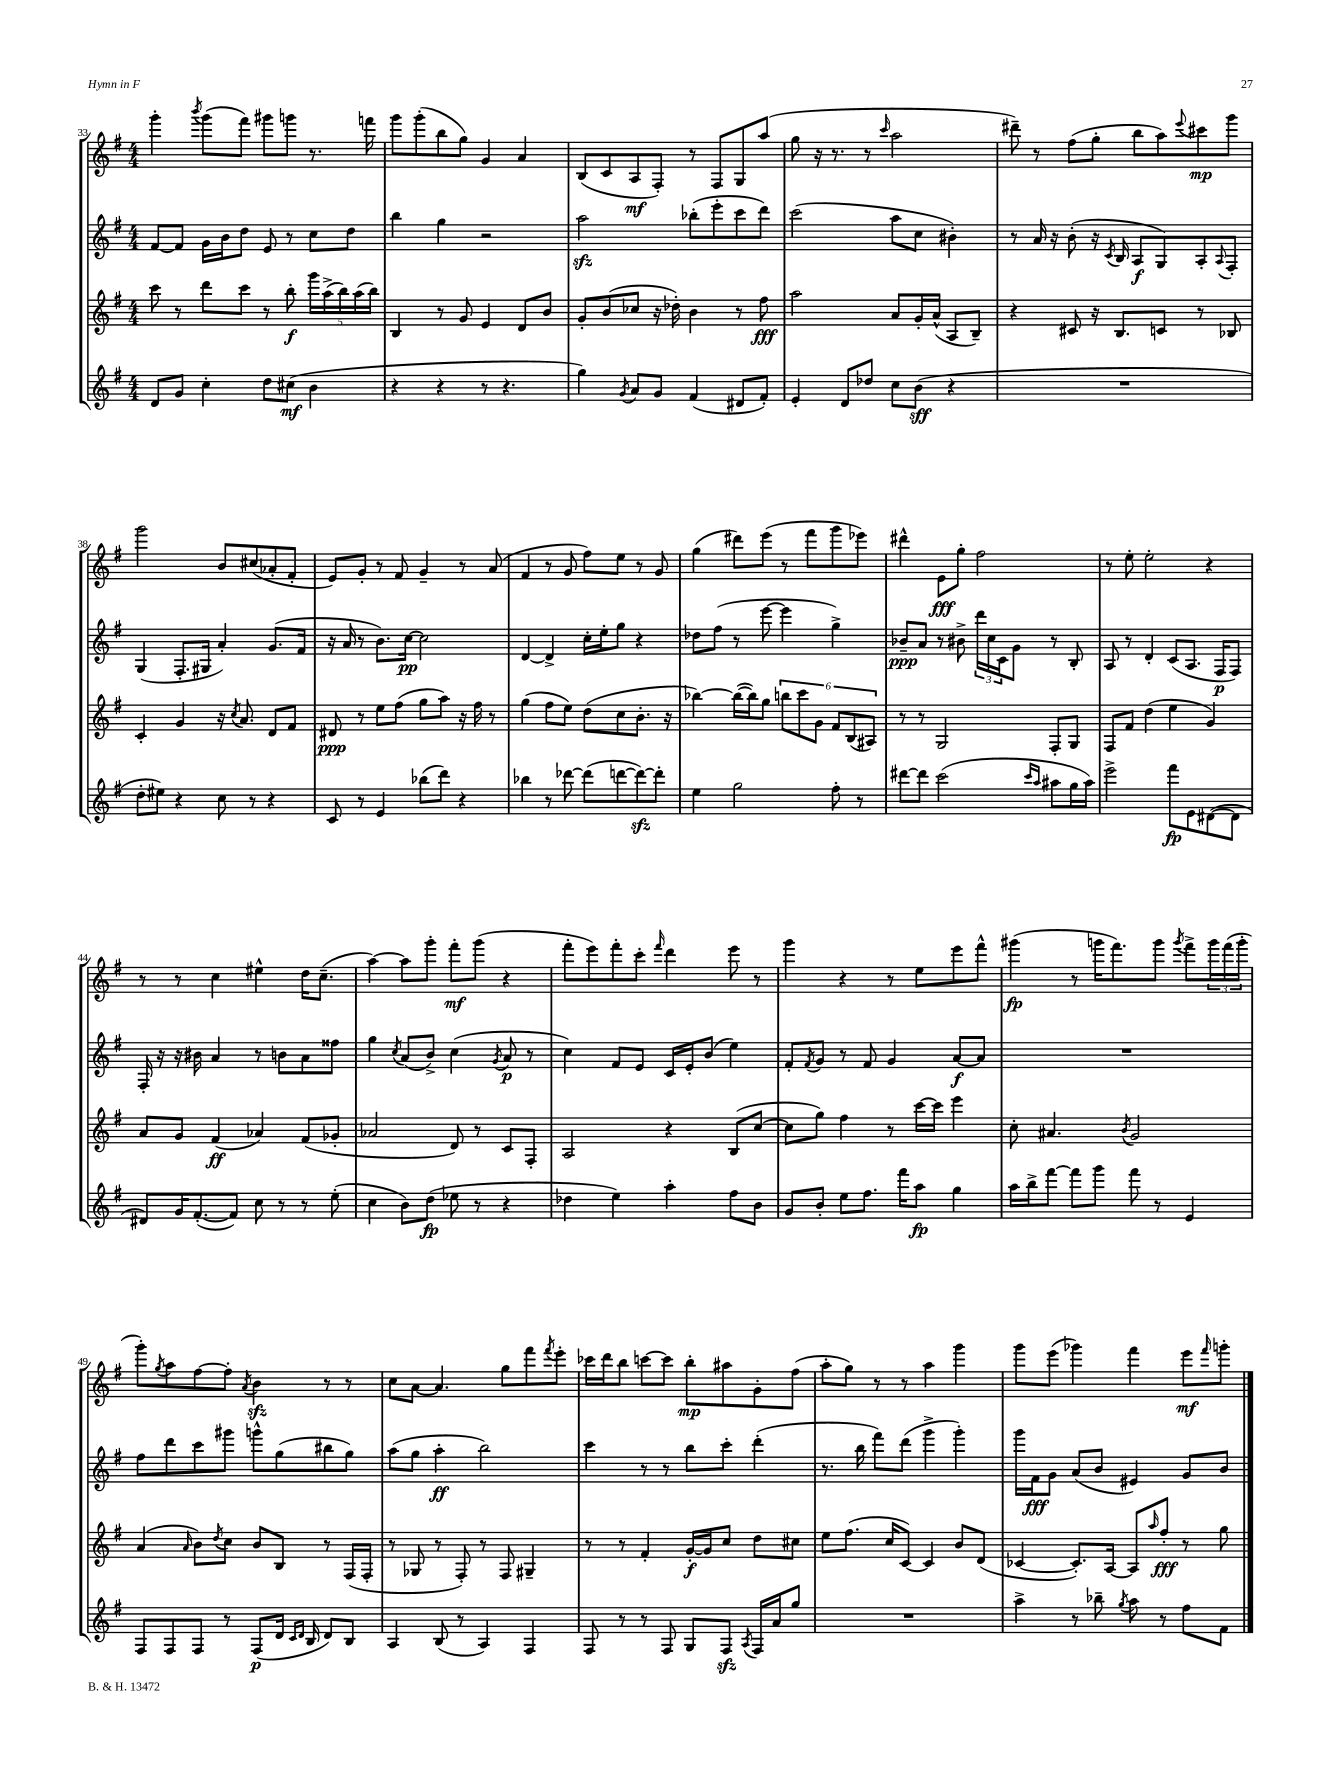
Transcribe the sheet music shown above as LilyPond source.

<<
\new StaffGroup <<
\new Staff = "s0" {
    \clef treble \key g \major \numericTimeSignature \time 4/4
    g'''4-. \acciaccatura { b'''8 } g'''8( fis'''8) gis'''8 g'''8 r8. f'''16 |
    g'''8 g'''8-.( b''8 g''8) g'4 a'4 |
    b8( c'8 a8\mf fis8-.) r8 fis8 g8 a''8( |
    g''8 r16 r8. r8 \grace { c'''16 } a''2 |
    dis'''8--) r8 fis''8( g''8-. b''8 a''8) \appoggiatura { e'''8 } cis'''8\mp g'''8 |
    g'''2 b'8 cis''8( aes'8-. fis'8-. |
    e'8) g'8-. r8 fis'8 g'4-- r8 a'8( |
    fis'4 r8 g'8 fis''8) e''8 r8 g'8 |
    g''4( dis'''8) e'''8( r8 fis'''8 g'''8 ees'''8) |
    dis'''4-^ e'8\fff g''8-. fis''2 |
    r8 e''8-. e''2-. r4 |
    r8 r8 c''4 eis''4-^ d''16 c''8.--( |
    a''4~) a''8 g'''8-. fis'''8-.\mf g'''8( r4 |
    fis'''8-. e'''8) fis'''8-. c'''8-. \grace { fis'''16 } d'''4 e'''8 r8 |
    g'''4 r4 r8 e''8 e'''8 fis'''8-^ |
    gis'''4\fp( r8 g'''16 fis'''8.) g'''8 \acciaccatura { g'''8 } fis'''8-> \tuplet 3/2 { g'''16 fis'''16( g'''16-. } |
    g'''8-.) \acciaccatura { g''8 } a''8 fis''8~ fis''8-. \acciaccatura { a'8 } b'4\sfz r8 r8 |
    c''8 a'8~ a'4. g''8 fis'''8 \acciaccatura { fis'''8 } e'''8-. |
    ces'''16 d'''16 b''8 c'''8~ c'''8 b''8-.\mp ais''8 g'8-. fis''8( |
    a''8-. g''8) r8 r8 a''4 g'''4 |
    g'''8 e'''8( ges'''4) fis'''4 e'''8\mf \grace { fis'''16 } g'''8-. \bar "|." |
}
\new Staff = "s1" {
    \clef treble \key g \major \numericTimeSignature \time 4/4
    fis'8~ fis'8 g'16 b'16 d''8 e'8 r8 c''8 d''8 |
    b''4 g''4 r2 |
    a''2\sfz bes''8-.( e'''8-. c'''8 d'''8) |
    c'''2( a''8 c''8 bis'4-.) |
    r8 a'16 r16 b'8-.( r16 \acciaccatura { c'8 } b16 a8\f g8) a8-. \appoggiatura { a8 } fis8-. |
    g4( fis8.-. gis16 a'4-.) g'8.( fis'16 |
    r16 a'16 r8 b'8.) c''16~\pp c''2 |
    d'4~ d'4-> c''16-. e''16-. g''8 r4 |
    des''8 fis''8( r8 e'''8~ e'''4 g''4->) |
    bes'8--\ppp a'8 r8 bis'8-> \tuplet 3/2 { d'''16 c''16 c'16 } g'8 r8 b8-. |
    a8 r8 d'4-. c'8( a8. fis16\p fis8) |
    fis16-. r16 r16 bis'16 a'4 r8 b'8 a'8 fisis''8 |
    g''4 \acciaccatura { c''8 } a'8( b'8->) c''4( \acciaccatura { g'8 } a'8\p r8 |
    c''4) fis'8 e'8 c'16 e'16-. b'8( e''4) |
    fis'8-. \acciaccatura { fis'8 } g'8 r8 fis'8 g'4 a'8~\f a'8 |
    R1 |
    fis''8 d'''8 c'''8 gis'''8 g'''8-^ g''8( bis''8 g''8) |
    a''8( g''8 a''4-.\ff b''2) |
    c'''4 r8 r8 b''8 c'''8-. d'''4-.( |
    r8. b''16 fis'''8) d'''8( g'''4-> g'''4-.) |
    g'''16 fis'16\fff g'8 a'8( b'8 eis'4) g'8 b'8 \bar "|." |
}
\new Staff = "s2" {
    \clef treble \key g \major \numericTimeSignature \time 4/4
    c'''8 r8 d'''8 c'''8 r8 b''8-.\f \tuplet 5/4 { g'''16 a''16->( b''16) a''16( b''16) } |
    b4 r8 g'8 e'4 d'8 b'8 |
    g'8-. b'8( ces''8 r16 des''16-.) b'4 r8 fis''8\fff |
    a''2 a'8 g'16-. a'16-^( a8 b8--) |
    r4 cis'8 r16 b8. c'8 r8 bes8 |
    c'4-. g'4 r16 \acciaccatura { c''8 } a'8. d'8 fis'8 |
    dis'8\ppp r8 e''8 fis''8( g''8 a''8) r16 fis''16 r8 |
    g''4( fis''8 e''8) d''8( c''8 b'8.-. r16 |
    bes''4~) bes''16~( bes''16) g''8 \tuplet 6/4 { b''8 c'''8 g'8 fis'8 b8( ais8) } |
    r8 r8 g2 fis8-. g8 |
    fis8 fis'8 d''4( e''4 g'4) |
    a'8 g'8 fis'4\ff( aes'4) fis'8( ges'8-. |
    aes'2 d'8) r8 c'8 fis8-. |
    a2 r4 b8( c''8~ |
    c''8 g''8) fis''4 r8 c'''16~ c'''16 e'''4 |
    c''8-. ais'4. \acciaccatura { b'8 } g'2 |
    a'4( \grace { a'16 } b'8) \acciaccatura { d''8 } c''8 b'8 b8 r8 fis16( fis16-. |
    r8 ges8 r8 fis8-.) r8 fis8 gis4-- |
    r8 r8 fis'4-. g'16~-.\f g'16 c''8 d''8 cis''8 |
    e''8 fis''8.( c''16 c'8~) c'4 b'8 d'8( |
    ces'4~ ces'8.-.) a16~ a8 \grace { a''16 } fis''8-.\fff r8 g''8 \bar "|." |
}
\new Staff = "s3" {
    \clef treble \key g \major \numericTimeSignature \time 4/4
    d'8 g'8 c''4-. d''8 cis''8\mf( b'4 |
    r4 r4 r8 r4. |
    g''4) \acciaccatura { g'8 } a'8 g'8 fis'4( dis'8 fis'8-.) |
    e'4-. d'8 des''8 c''8 b'8\sff( r4 |
    R1 |
    d''8-. eis''8) r4 c''8 r8 r4 |
    c'8 r8 e'4 bes''8( d'''8) r4 |
    bes''4 r8 des'''8~ des'''8( d'''8~ d'''8~\sfz) d'''8-. |
    e''4 g''2 fis''8-. r8 |
    dis'''8~ dis'''8 c'''2( \grace { c'''16 a''16 } ais''8 g''16 ais''16) |
    e'''2-> fis'''8\fp e'8 dis'8~( dis'8 |
    dis'8) g'16 fis'8.~-.( fis'8) c''8 r8 r8 e''8-.( |
    c''4 b'8) d''8\fp( ees''8 r8 r4 |
    des''4 e''4) a''4-. fis''8 b'8 |
    g'8 b'8-. e''8 fis''8. fis'''16 a''8\fp g''4 |
    a''16 b''16-> fis'''8~ fis'''8 g'''8 fis'''8 r8 e'4 |
    fis8 fis8 fis8 r8 fis8\p( d'16 \grace { c'16 d'16 } b16 d'8) b8 |
    a4 b8( r8 a4) fis4 |
    fis8 r8 r8 fis8 g8 fis8\sfz \acciaccatura { a8 } fis16 a'16 g''8 |
    R1 |
    a''4-> r8 bes''8-- \acciaccatura { g''8 } a''8 r8 fis''8 fis'8 \bar "|." |
}
>>
>>
\layout { \context { \Score currentBarNumber = #33 } }
